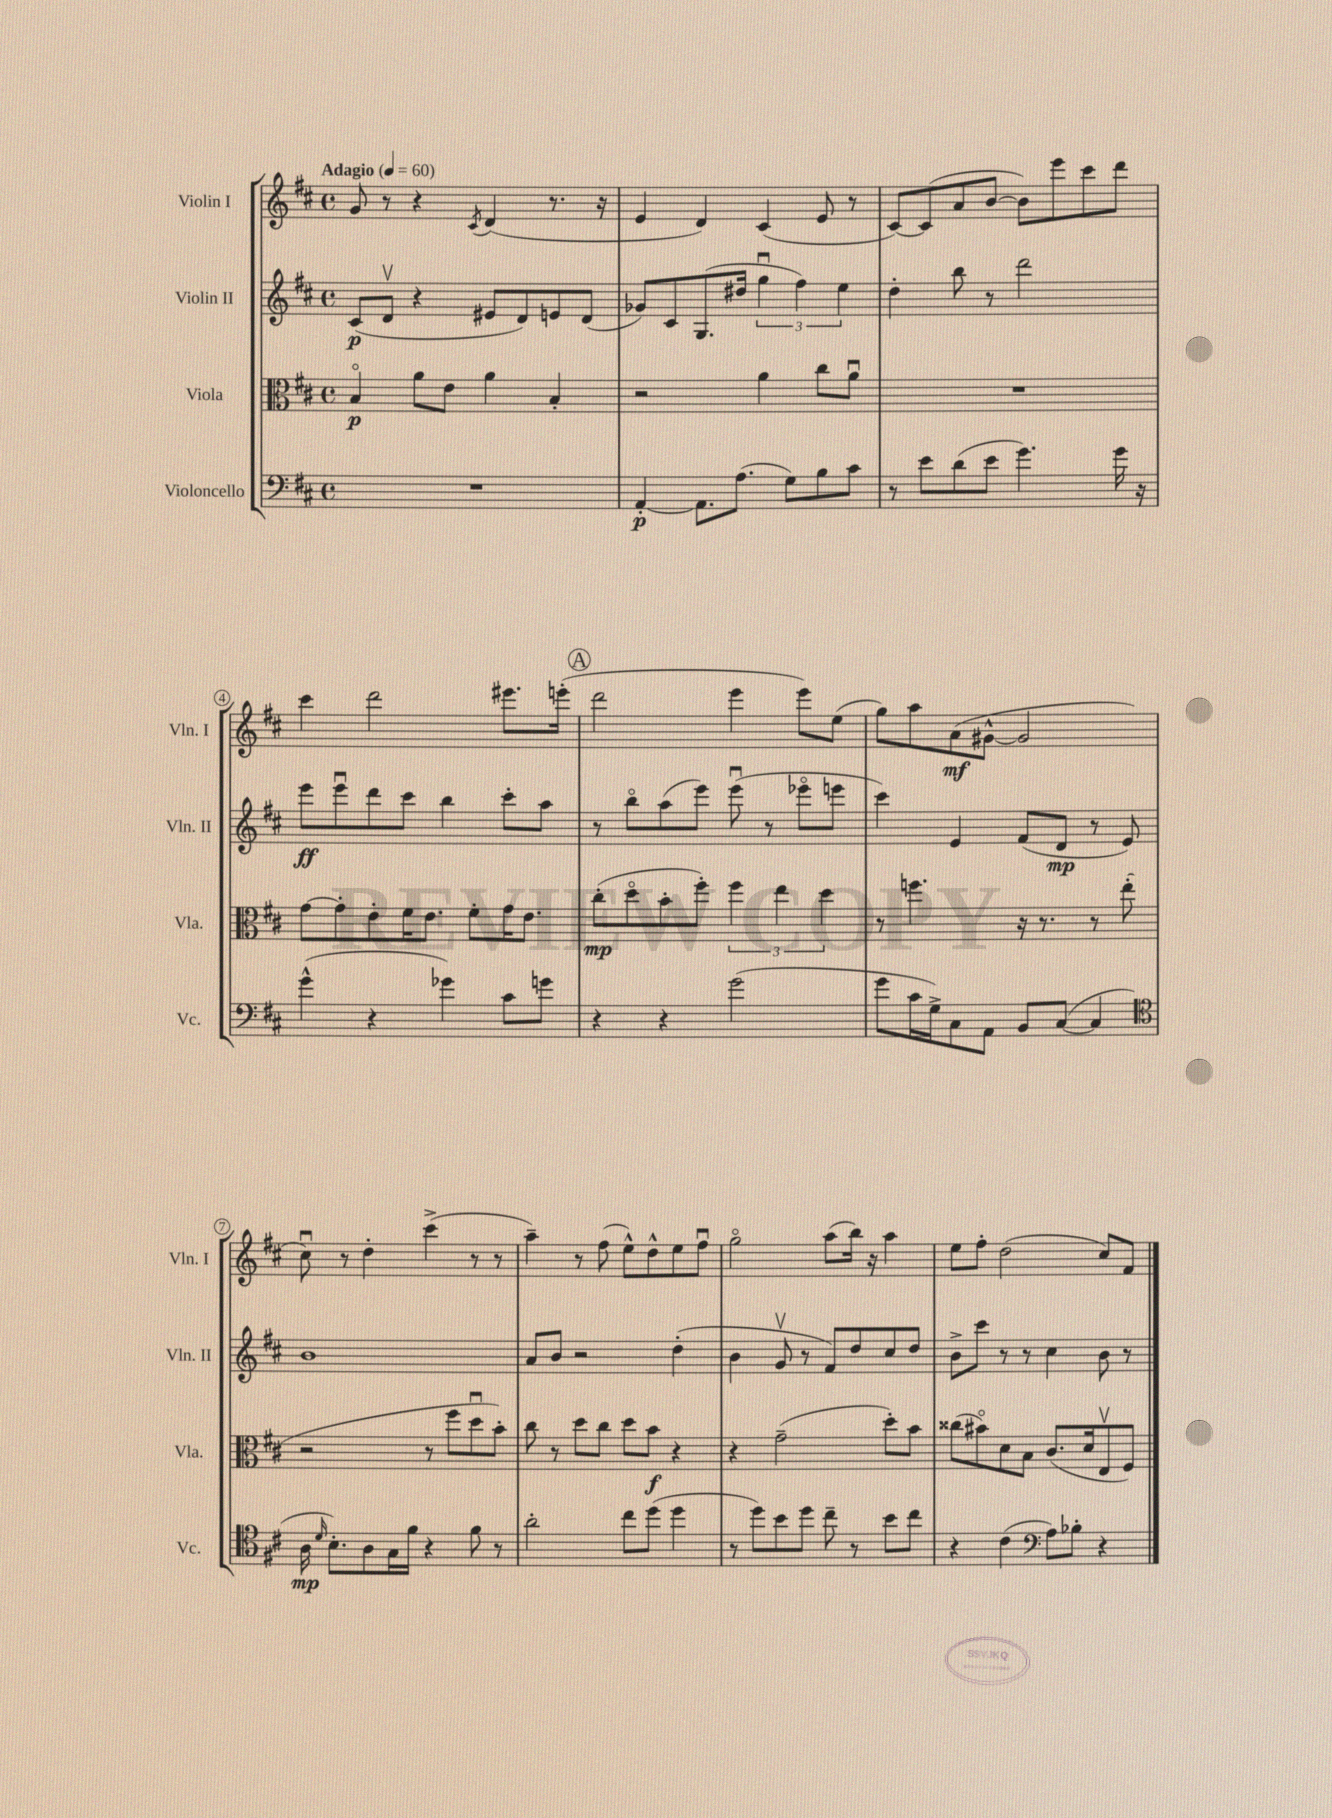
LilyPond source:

<<
\new StaffGroup <<
\new Staff = "s0" \with { instrumentName = "Violin I" shortInstrumentName = "Vln. I" } {
    \clef treble \key d \major \defaultTimeSignature \time 4/4 \tempo "Adagio" 4 = 60
    \autoBeamOff g'8 r8 r4 \acciaccatura { cis'8 } d'4( r8. r16 |
    e'4 d'4) cis'4( e'8 r8 |
    cis'8[~) cis'8( a'8 b'8]~ b'8[) e'''8 cis'''8 d'''8] |
    cis'''4 d'''2 eis'''8.[ e'''16]-.( |
    \mark \markup { \circle "A" } d'''2 e'''4 e'''8[) e''8]( |
    g''8[) a''8 a'8\mf( gis'8]~-^ gis'2 |
    cis''8\downbow) r8 d''4-. cis'''4->( r8 r8 |
    a''4--) r8 fis''8( e''8[-^) d''8-^ e''8 fis''8]\downbow |
    g''2\flageolet a''8[( b''16]) r16 a''4 |
    e''8[ fis''8]-. d''2( cis''8[) fis'8] \bar "|." |
}
\new Staff = "s1" \with { instrumentName = "Violin II" shortInstrumentName = "Vln. II" } {
    \clef treble \key d \major \defaultTimeSignature \time 4/4
    \autoBeamOff cis'8[\p( d'8]\upbow r4 eis'8[ d'8) e'8 d'8]( |
    ges'8[) cis'8 g8.( dis''16] \tuplet 3/2 { g''4\downbow fis''4) e''4 } |
    d''4-. b''8 r8 d'''2 |
    e'''8[\ff e'''8\downbow d'''8 cis'''8] b''4 cis'''8[-. a''8] |
    \mark \markup { \circle "A" } r8 b''8[\flageolet a''8( e'''8]) e'''8\downbow( r8 ees'''8[\flageolet e'''8] |
    cis'''4) e'4 fis'8[( d'8]\mp r8 e'8) |
    b'1 |
    a'8[ b'8] r2 d''4-.( |
    b'4 g'8\upbow r8 fis'8[) d''8 cis''8 d''8] |
    b'8[-> cis'''8] r8 r8 cis''4 b'8 r8 \bar "|." |
}
\new Staff = "s2" \with { instrumentName = "Viola" shortInstrumentName = "Vla." } {
    \clef alto \key d \major \defaultTimeSignature \time 4/4
    \autoBeamOff b4\flageolet\p a'8[ e'8] a'4 b4-. |
    r2 a'4 cis''8[ a'8]\downbow |
    R1 |
    g'8[~ g'8-. e'8-. fis'16 e'8.] fis'8[-. g'16 e'8.] |
    \mark \markup { \circle "A" } cis''8[-.\mp( d''8\flageolet b'8-. fis''8]-.) \tuplet 3/2 { fis''4 e''4 d''4 } |
    r8 f''4. r16 r8. r8 e''8-.( |
    r2 r8 fis''8[ d''8\downbow b'8]-.) |
    cis''8 r8 d''8[ cis''8] d''8[ b'8]\f r4 |
    r4 g'2--( d''8[-.) b'8] |
    cisis''8[( bis'8\flageolet) d'8 b8] cis'8.[( d'16 e8\upbow fis8]) \bar "|." |
}
\new Staff = "s3" \with { instrumentName = "Violoncello" shortInstrumentName = "Vc." } {
    \clef bass \key d \major \defaultTimeSignature \time 4/4
    \autoBeamOff R1 |
    a,4~-.\p a,8.[ a8.]( g8[) b8 cis'8] |
    r8 e'8[ d'8( e'8] g'4.) g'16 r16 |
    g'4-^( r4 ges'4) cis'8[ g'8] |
    \mark \markup { \circle "A" } r4 r4 g'2( |
    g'8[ cis'16 g16->) cis8 a,8] b,8[ cis8]~( cis4 |
    \clef tenor a16\mp \grace { d'16 } b8.[-.) a8 g16 fis'16] r4 fis'8 r8 |
    a'2-. cis''8[ d''8]( d''4 |
    r8 d''8[) b'8 d''8] cis''8-- r8 b'8[ cis''8] |
    r4 cis'4( \clef bass a8[) bes8]-. r4 \bar "|." |
}
>>
>>
\layout { \context { \Score \override BarNumber.stencil = #(make-stencil-circler 0.1 0.3 ly:text-interface::print) } }
